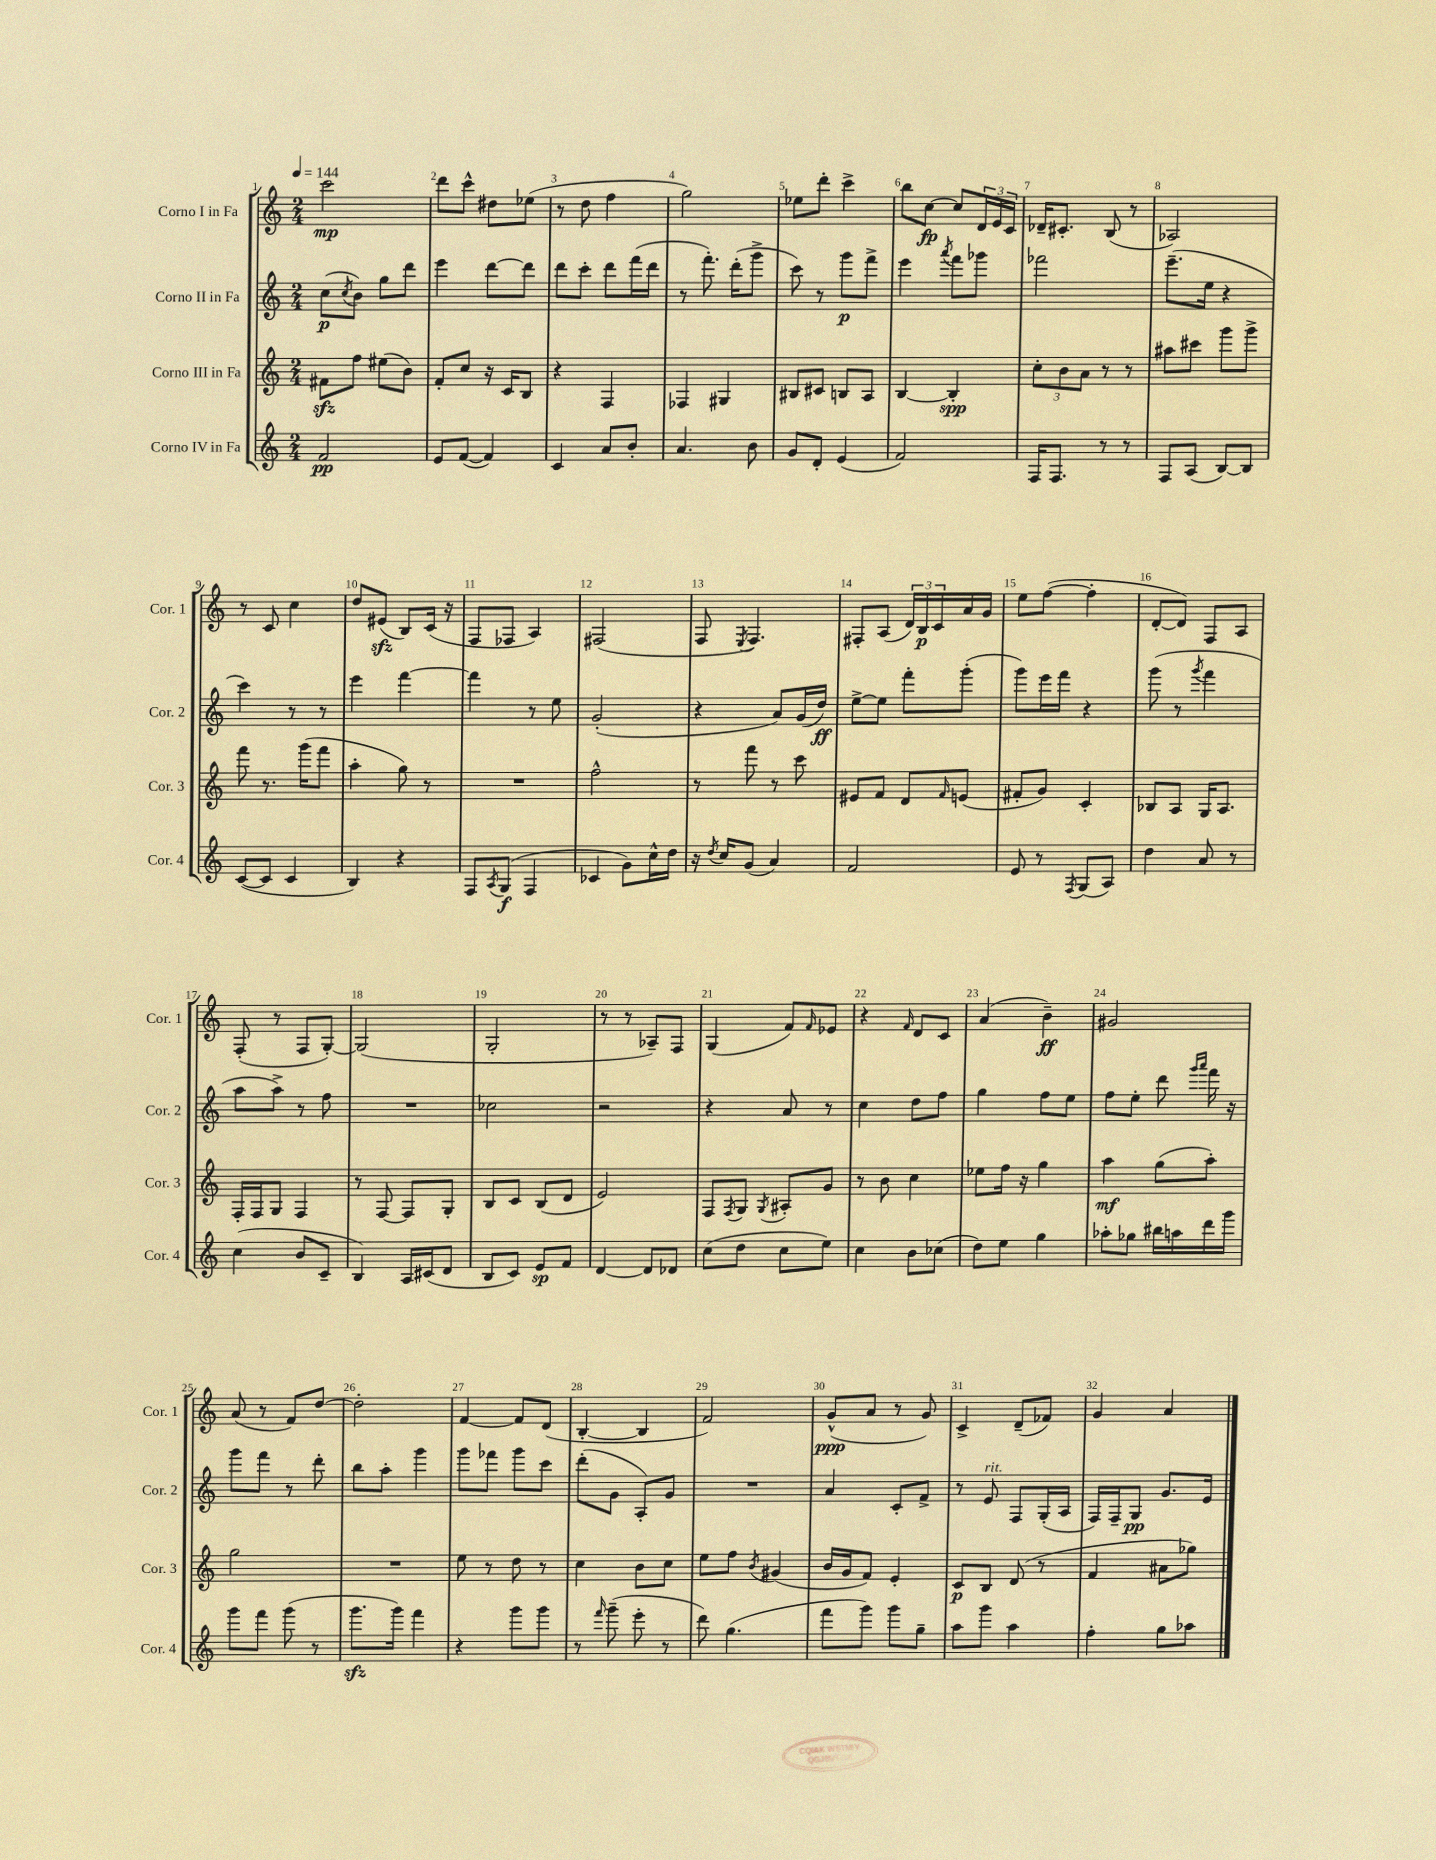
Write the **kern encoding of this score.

**kern	**dynam	**kern	**dynam	**kern	**dynam	**kern	**dynam
*part4	*part4	*part3	*part3	*part2	*part2	*part1	*part1
*staff4	*staff4	*staff3	*staff3	*staff2	*staff2	*staff1	*staff1
*I"Corno IV in Fa	*	*I"Corno III in Fa	*	*I"Corno II in Fa	*	*I"Corno I in Fa	*
*I'Cor. 4	*	*I'Cor. 3	*	*I'Cor. 2	*	*I'Cor. 1	*
*clefG2	*	*clefG2	*	*clefG2	*	*clefG2	*
*k[]	*	*k[]	*	*k[]	*	*k[]	*
*M2/4	*	*M2/4	*	*M2/4	*	*M2/4	*
*MM144	*	*MM144	*	*MM144	*	*MM144	*
=1	=1	=1	=1	=1	=1	=1	=1
2f/	pp	8f#Xzz\L	.	(8cc\L	p	2ccc\	mp
.	.	.	.	8qcc/	.	.	.
.	.	8ff\J	.	8b\J)	.	.	.
.	.	(8ee#X\L	.	8gg\L	.	.	.
.	.	8b\J)	.	8ddd\J	.	.	.
=2	=2	=2	=2	=2	=2	=2	=2
8e/L	.	8f'/L	.	4eee\	.	8ddd\L	.
([8f/J	.	8cc/J	.	.	.	8ccc^^\J	.
4f/])	.	16r	.	[8ddd\L	.	8dd#X\L	.
.	.	16c/KL	.	.	.	.	.
.	.	8B/J	.	8ddd\J]	.	(8ee-X\J	.
=3	=3	=3	=3	=3	=3	=3	=3
4c/	.	4r	.	8ddd\L	.	8r	.
.	.	.	.	8ccc'\J	.	8dd\	.
8a/L	.	4F/	.	8ddd\L	.	4ff\	.
8b'/J	.	.	.	(16fff\L	.	.	.
.	.	.	.	16ddd\JJ	.	.	.
=4	=4	=4	=4	=4	=4	=4	=4
4.a/	.	4F-X/	.	8r	.	2gg\)	.
.	.	.	.	8.fff'\)	.	.	.
.	.	4G#X/	.	.	.	.	.
.	.	.	.	(16ddd'\KL	.	.	.
8b\	.	.	.	8ggg^\J	.	.	.
=5	=5	=5	=5	=5	=5	=5	=5
8g/L	.	8B#X/L	.	8ccc\)	.	8ee-X\L	.
8d'/J	.	8c#X/J	.	8r	.	8ddd'\J	.
(4e/	.	8Bn/L	.	8ggg\L	p	4ccc^\	.
.	.	8A/J	.	8fff^\J	.	.	.
=6	=6	=6	=6	=6	=6	=6	=6
2f/)	.	[4B/	.	4eee\	.	8bb\L	.
.	.	.	.	.	.	[8cc\J	fp
.	.	.	.	8qaaa/	.	.	.
.	.	4B'/]	spp	8fff\L	.	8cc/L]	.
.	.	.	.	8ggg-X\J	.	24d/L	.
.	.	.	.	.	.	24e/	.
.	.	.	.	.	.	24c/JJ	.
=7	=7	=7	=7	=7	=7	=7	=7
16F/KL	.	12cc'\L	.	2fff-X\	.	16d-X~/KL	.
8.F/J	.	.	.	.	.	8.c#X'/J	.
.	.	12b\	.	.	.	.	.
.	.	12a\J	.	.	.	.	.
8r	.	8r	.	.	.	(8B/	.
8r	.	8r	.	.	.	8r	.
=8	=8	=8	=8	=8	=8	=8	=8
8F/L	.	8aa#X\L	.	(8.eee~\L	.	2A-X/)	.
(8A/J	.	8ccc#X\J	.	.	.	.	.
.	.	.	.	16ee\Jk	.	.	.
[8B/L)	.	8ggg\L	.	4r	.	.	.
8B/J]	.	8ggg^\J	.	.	.	.	.
!!LO:LB:g=z
=9	=9	=9	=9	=9	=9	=9	=9
([8c/L	.	8fff\	.	4ccc\)	.	8r	.
8c/J]	.	8.r	.	.	.	8c/	.
4c/	.	.	.	8r	.	4cc\	.
.	.	(16ggg\KL	.	.	.	.	.
.	.	8fff\J	.	8r	.	.	.
=10	=10	=10	=10	=10	=10	=10	=10
4B/)	.	4aa'\	.	4eee\	.	8dd/L	.
.	.	.	.	.	.	(8e#Xzz/J	.
4r	.	8gg\)	.	[4fff\	.	8B/L)	.
.	.	8r	.	.	.	(16c/Jk	.
.	.	.	.	.	.	16r	.
=11	=11	=11	=11	=11	=11	=11	=11
8F/L	.	2r	.	4fff\]	.	8F/L	.
8qA/	.	.	.	.	.	.	.
(8G/J	f	.	.	.	.	8F-X/J	.
4F/	.	.	.	8r	.	4A/)	.
.	.	.	.	8ee\	.	.	.
=12	=12	=12	=12	=12	=12	=12	=12
4c-X/	.	2ff^^\	.	(2g'/	.	(2F#X/	.
8g\L)	.	.	.	.	.	.	.
16cc^^\L	.	.	.	.	.	.	.
16dd\JJ	.	.	.	.	.	.	.
=13	=13	=13	=13	=13	=13	=13	=13
16r	.	8r	.	4r	.	8F/	.
8qdd/	.	.	.	.	.	.	.
16cc/KL	.	.	.	.	.	.	.
.	.	.	.	.	.	8qE/	.
(8g/J	.	8fff\	.	.	.	4.F/)	.
4a/)	.	8r	.	8a/L)	.	.	.
.	.	8ccc\	.	(16g/L	.	.	.
.	.	.	.	16dd/JJ)	ff	.	.
=14	=14	=14	=14	=14	=14	=14	=14
2f/	.	8e#X/L	.	[8ee^\L	.	8F#X'/L	.
.	.	8f/J	.	8ee\J]	.	(8A/J	.
.	.	8d/L	.	8fff'\L	.	24d/LL)	.
.	.	.	.	.	.	24B/	p
.	.	.	.	.	.	24c/	.
.	.	16qqf/	.	.	.	.	.
.	.	(8en/J	.	(8ggg'\J	.	16a/	.
.	.	.	.	.	.	16g/JJ	.
=15	=15	=15	=15	=15	=15	=15	=15
8e/	.	8f#X'/L	.	8ggg\L)	.	8ee\L	.
8r	.	8g/J)	.	16eee\L	.	([8ff\J	.
.	.	.	.	16fff\JJ	.	.	.
8qF/	.	.	.	.	.	.	.
(8G/L	.	4c'/	.	4r	.	4ff'\]	.
8A/J)	.	.	.	.	.	.	.
=16	=16	=16	=16	=16	=16	=16	=16
4dd\	.	8B-X/L	.	(8ggg\	.	[8d'/L	.
.	.	8A/J	.	8r	.	8d/J])	.
.	.	.	.	8qggg/	.	.	.
8a/	.	16G/KL	.	4fff\	.	8F/L	.
.	.	8.A/J	.	.	.	.	.
8r	.	.	.	.	.	8A/J	.
!!LO:LB:g=z
=17	=17	=17	=17	=17	=17	=17	=17
(4cc\	.	16F'/LL	.	8aa\L	.	(8F'/	.
.	.	16F/J	.	.	.	.	.
.	.	8G/J	.	8aa^\J)	.	8r	.
8b/L	.	4F/	.	8r	.	8F/L	.
8c~/J	.	.	.	8ff\	.	[8G'/J)	.
=18	=18	=18	=18	=18	=18	=18	=18
4B/)	.	8r	.	2r	.	(2G/]	.
.	.	[8F/	.	.	.	.	.
16A/LL	.	8F/L]	.	.	.	.	.
(16c#X/J	.	.	.	.	.	.	.
8d/J	.	8G'/J	.	.	.	.	.
=19	=19	=19	=19	=19	=19	=19	=19
8B/L	.	8B/L	.	2cc-X\	.	2G'/	.
8c/J)	.	8c/J	.	.	.	.	.
8e/L	sp	(8B/L	.	.	.	.	.
8f/J	.	8d/J	.	.	.	.	.
=20	=20	=20	=20	=20	=20	=20	=20
[4d/	.	2e/)	.	2r	.	8r	.
.	.	.	.	.	.	8r	.
8d/L]	.	.	.	.	.	8A-X~/L)	.
8d-X/J	.	.	.	.	.	8F/J	.
=21	=21	=21	=21	=21	=21	=21	=21
(8cc\L	.	8F/L	.	4r	.	(4G/	.
.	.	8qF/	.	.	.	.	.
8dd\J	.	8G/J	.	.	.	.	.
.	.	8qG/	.	.	.	.	.
8cc\L	.	8A#X'/L	.	8a/	.	8f/L)	.
.	.	.	.	.	.	16qqf/	.
8ee\J)	.	8g/J	.	8r	.	8e-X/J	.
=22	=22	=22	=22	=22	=22	=22	=22
4cc\	.	8r	.	4cc\	.	4r	.
.	.	8b\	.	.	.	.	.
.	.	.	.	.	.	16qqf/	.
8b\L	.	4cc\	.	8dd\L	.	8d/L	.
(8cc-X\J	.	.	.	8ff\J	.	8c/J	.
=23	=23	=23	=23	=23	=23	=23	=23
8dd\L)	.	8ee-X\L	.	4gg\	.	(4a/	.
8ee\J	.	16ff\Jk	.	.	.	.	.
.	.	16r	.	.	.	.	.
4gg\	.	4gg\	.	8ff\L	.	4b~\)	ff
.	.	.	.	8ee\J	.	.	.
=24	=24	=24	=24	=24	=24	=24	=24
8aa-X'\L	.	4aa\	mf	8ff\L	.	2g#X/	.
8gg-X\J	.	.	.	8ee'\J	.	.	.
16bb#X\LL	.	(8gg\L	.	8ddd\	.	.	.
16aan\	.	.	.	.	.	.	.
.	.	.	.	16qqggg/LL	.	.	.
.	.	.	.	16qqaaa/JJ	.	.	.
16ddd\	.	8aa'\J)	.	16fff\	.	.	.
16ggg\JJ	.	.	.	16r	.	.	.
!!LO:LB:g=z
=25	=25	=25	=25	=25	=25	=25	=25
8ggg\L	.	2gg\	.	8ggg\L	.	(8a/	.
8fff\J	.	.	.	8fff\J	.	8r	.
(8ggg\	.	.	.	8r	.	8f/L)	.
8r	.	.	.	8ddd'\	.	[8dd/J	.
=26	=26	=26	=26	=26	=26	=26	=26
8.gggzz\L	.	2r	.	8bb\L	.	2dd'\]	.
.	.	.	.	8aa'\J	.	.	.
16ggg\Jk)	.	.	.	.	.	.	.
4fff\	.	.	.	4ggg\	.	.	.
=27	=27	=27	=27	=27	=27	=27	=27
4r	.	8ee\	.	8ggg\L	.	[4f/	.
.	.	8r	.	8fff-X\J	.	.	.
8ggg\L	.	8dd\	.	8ggg\L	.	8f/L]	.
8ggg\J	.	8r	.	8ccc\J	.	(8d/J	.
=28	=28	=28	=28	=28	=28	=28	=28
8r	.	4cc\	.	(8ddd'\L	.	[4B'/	.
16qqfff/	.	.	.	.	.	.	.
(8ggg~\	.	.	.	8g\J	.	.	.
8eee'\	.	8b\L	.	8A'/L)	.	4B/]	.
8r	.	8cc\J	.	8g/J	.	.	.
=29	=29	=29	=29	=29	=29	=29	=29
8ddd\)	.	8ee\L	.	2r	.	2f/)	.
(4.gg\	.	8ff\J	.	.	.	.	.
.	.	8qb/	.	.	.	.	.
.	.	(4g#X/	.	.	.	.	.
=30	=30	=30	=30	=30	=30	=30	=30
8fff\L	.	16b/LL	.	4a/	.	(8g^^/L	ppp
.	.	16g/J	.	.	.	.	.
8ggg\J)	.	8f/J)	.	.	.	8a/J	.
8ggg\L	.	4e'/	.	8c'/L	.	8r	.
8gg~\J	.	.	.	8f^/J	.	8g/)	.
=31	=31	=31	=31	=31	=31	=31	=31
8aa\L	.	8c/L	p	8r	.	4c^/	.
!	!	!	!	!LO:TX:a:i:t=rit.	!	!	!
8ggg\J	.	8B/J	.	8e/	.	.	.
4aa\	.	(8d/	.	8F/L	.	(8d~/L	.
.	.	8r	.	(16G'/L	.	8f-X/J)	.
.	.	.	.	16A/JJ	.	.	.
=32	=32	=32	=32	=32	=32	=32	=32
4ff'\	.	4f/	.	16F/LL)	.	4g/	.
.	.	.	.	16F~/J	.	.	.
.	.	.	.	8G/J	pp	.	.
8gg\L	.	8a#X\L	.	8.g/L	.	4a/	.
8aa-X\J	.	8gg-X\J)	.	.	.	.	.
.	.	.	.	16e/Jk	.	.	.
==	==	==	==	==	==	==	==
*-	*-	*-	*-	*-	*-	*-	*-
